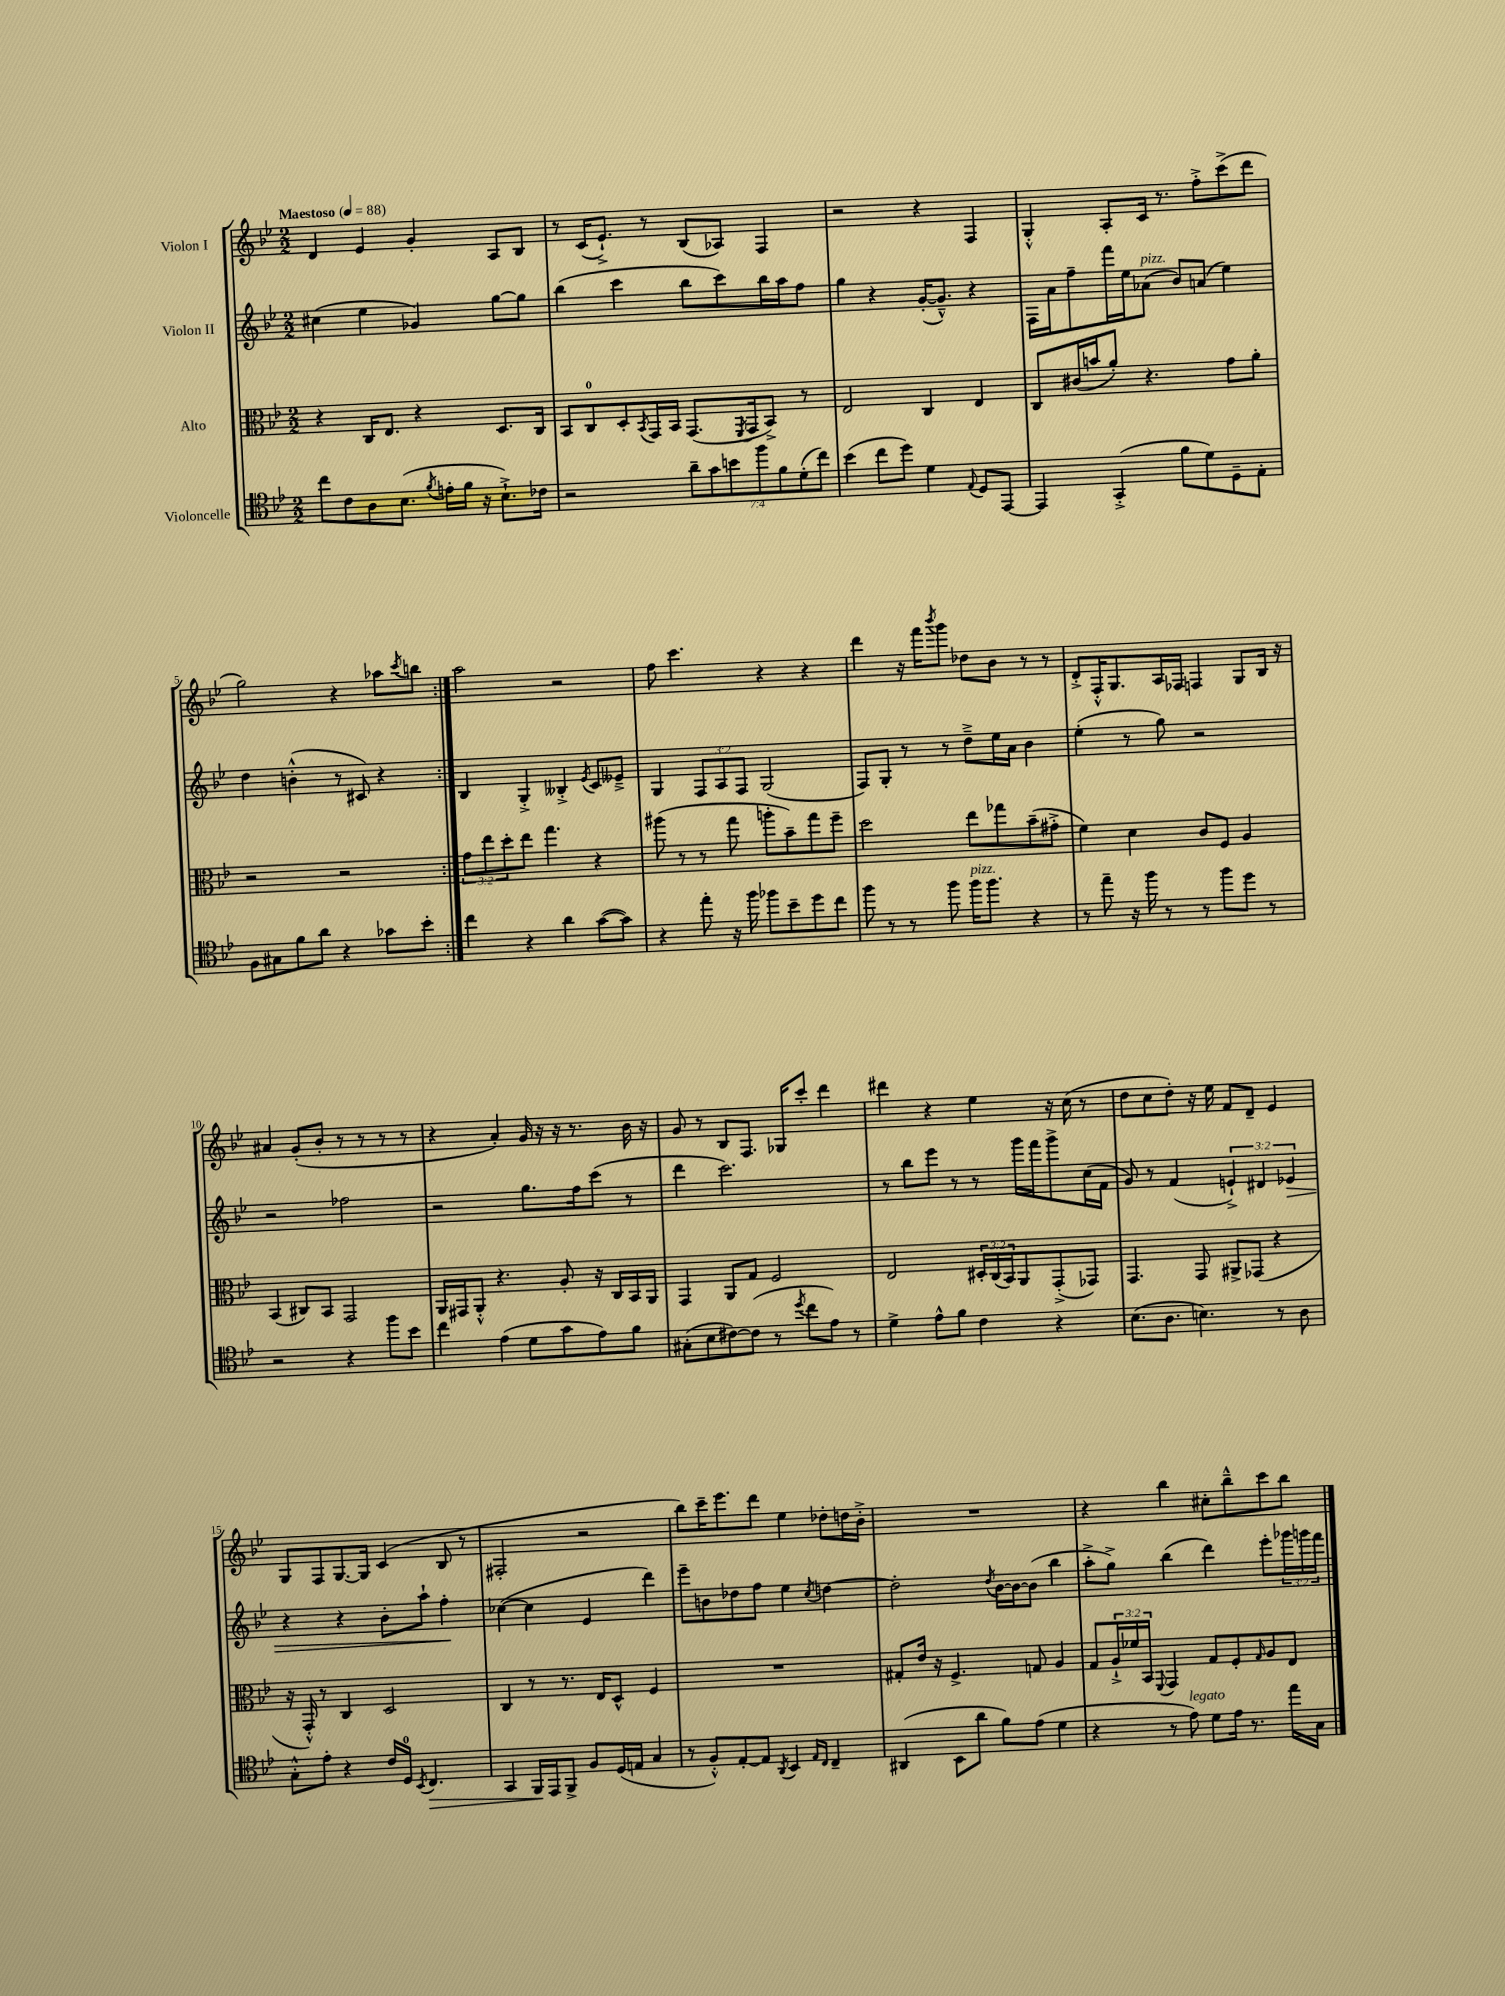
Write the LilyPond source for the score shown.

<<
\new StaffGroup <<
\new Staff = "s0" \with { instrumentName = "Violon I" } {
    \clef treble \key bes \major \numericTimeSignature \time 2/2 \tempo "Maestoso" 4 = 88
    \repeat volta 2 { d'4 ees'4 g'4-. a8 bes8 |
    r8 c'16( ees'8.-!->) r8 bes8( aes8) f4 |
    r2 r4 f4 |
    g4-.-^ a8-. c'16 r8. f''8-.-> c'''8->( d'''8 |
    g''2) r4 aes''8 \acciaccatura { c'''8 } b''8 | }
    a''2 r2 |
    f''8 c'''4. r4 r4 |
    d'''4 r16 f'''16 \acciaccatura { bes'''8 } g'''8 des''8 bes'8 r8 r8 |
    d'8-.-> f16-.-^ g8. a16 fes16 f4 g8 bes16 r16 |
    ais'4 g'8-.( bes'8-. r8 r8 r8 r8 |
    r4 a'4-.) g'16 r16 r16 r8. bes'16 r16 |
    g'8 r8 bes8 f8. ges16 c'''8-. d'''4 |
    dis'''4 r4 ees''4 r16 c''16( r8 |
    d''8 c''8 d''8-.) r16 ees''16 f'8 d'8-- ees'4 |
    g8 f8 g8.~ g16 c'4( bes8 r8 |
    fis2-. r2 |
    bes''8) c'''16-- ees'''8. d'''8 ees''4 des''8-. d''16 bes'16-.-> |
    R1 |
    r4 bes''4 cis''8-. bes''8---^ c'''8 bes''8 \bar "|." |
}
\new Staff = "s1" \with { instrumentName = "Violon II" } {
    \clef treble \key bes \major \numericTimeSignature \time 2/2 \override Staff.TupletNumber.text = #tuplet-number::calc-fraction-text
    \repeat volta 2 { cis''4( ees''4 ges'4) g''8~ g''8 |
    bes''4( c'''4 bes''8 c'''8) bes''16 a''16 f''8 |
    g''4 r4 g'16~-.( g'8.---^) r4 |
    f16 a'16 f''8-- f'''16 ees''16 aes'8^\markup { \italic "pizz." }( bes'8) a'8( ees''4) |
    d''4 b'4-.-^( r8 cis'8) r4 | }
    bes4 g4-.-> beses4-.-> \acciaccatura { ees'8 } c'8 eeses'8---> |
    g4 \tuplet 3/2 { f8 a8 f8 } g2( |
    f8) g8-. r8 r8 d''8---> ees''16 a'16 bes'4 |
    ees''4-.( r8 g''8) r2 |
    r2 fes''2 |
    r2 g''8. f''16 c'''8( r8 |
    d'''4 c'''2.) |
    r8 bes''8 ees'''8 r8 r8 g'''16 f'''16 g'''8-> c''16( f'16 |
    g'8) r8 f'4( \tuplet 3/2 { e'4-!->) dis'4 ees'4\> } |
    r4 r4 bes'8-. a''8-! f''4-.\! |
    ces''4~( ces''4 ees'4 d'''4) |
    ees'''8-- b'8 des''8 f''8 ees''4 \acciaccatura { c''8 } d''4~ |
    d''2-. \acciaccatura { d''8 } bes'16~ bes'16~ bes'8( bes''4 |
    a''8-.-> g''8->) bes''4( d'''4) ees'''8-. \tuplet 3/2 { ges'''16 g'''16 f'''16 } \bar "|." |
}
\new Staff = "s2" \with { instrumentName = "Alto" } {
    \clef alto \key bes \major \numericTimeSignature \time 2/2 \override Staff.TupletNumber.text = #tuplet-number::calc-fraction-text
    \repeat volta 2 { r4 c16 ees8. r4 d8. c16 |
    bes,8 c8-0 d8-. \acciaccatura { bes,8 } g,16 bes,16 g,8.( \acciaccatura { f,8 } g,16 bes,8->) r8 |
    ees2 c4 ees4 |
    c8 cis'16( b'16 a'8-.) r4. g'8 a'8-. |
    r2 r2 | }
    \tuplet 3/2 { g'8 ees''8 d''8-. } ees''8 g''4. r4 |
    ais''8( r8 r8 g''8 a''8-. bes'8--) g''8 f''8-- |
    d''2 ees''8 ges''8 bes'8--( gis'8-.-> |
    f'4) d'4 c'8 f8 a4 |
    bes,4( cis8) bes,8 g,2 |
    a,16 gis,16 a,8-.-^ r4. a8-. r16 c16 bes,16 a,16 |
    g,4 a,8 g8 f2 |
    ees2 \tuplet 3/2 { dis16-. c16( bes,16) } a,8 g,8-.->( ges,8) |
    g,4. g,8 ais,8-> ges,8( r4 |
    r16 g,16-.-^) r8 c4 d2 |
    c4 r8 r8. ees16 d8-^ f4 |
    R1 |
    gis8-. ees'16 r16 f4.-> g8 a4 |
    g8 \tuplet 3/2 { a16-!-> fes'16 bes,16 } \appoggiatura { f,8 } g,4 g8 f8-. \grace { g16 } a8 ees8 \bar "|." |
}
\new Staff = "s3" \with { instrumentName = "Violoncelle" } {
    \clef tenor \key bes \major \numericTimeSignature \time 2/2 \override Staff.TupletNumber.text = #tuplet-number::calc-fraction-text
    \repeat volta 2 { c''8 c'8 a8 bes8.( \acciaccatura { f'8 } e'16-. f'16 r16 bes8.-!->) ces'16 |
    r2 \tuplet 7/4 { a'8-- g'8 b'8 f''8 f'8 d'8-.( c''8) } |
    bes'4( c''8 d''8) d'4 \appoggiatura { ees8 } d8 ees,8~ |
    ees,4 g,4-.->( f'8 d'8) d8-- ees8-. |
    f8 gis8 f'8 a'8 r4 ges'8 bes'8-. | }
    c''4 r4 a'4 g'8~( g'8) |
    r4 ees''8-. r16 f''16 fes''8 bes'8-- d''8 c''8 |
    f''8 r8 r8 f''8 f''16^\markup { \italic "pizz." } f''8. r4 |
    r8 ees''8-- r16 f''16 r8 r8 f''8 d''8 r8 |
    r2 r4 f''8 bes'8 |
    c''4 ees'4( d'8 g'8 ees'8) f'8 |
    gis8-.( bes8 cis'8~) cis'8( r8 \acciaccatura { d''8 } c''8 ees'8) r8 |
    d'4-> ees'8-^ f'8 c'4 r4 |
    bes8.( a8. b4.) r8 a8 |
    g8-.-^ ees'8-. r4 c'16 d16-0 \acciaccatura { bes,8 } c4.\> |
    g,4 f,16\! ees,16 f,8-> f8 d16( e16 g4 |
    r8 f8-.-^) ees8~-. ees8 \acciaccatura { a,8 } bes,4 \grace { ees16 c16 } c4-- |
    ais,4( bes,8 a'8 f'8) ees'8( d'4 |
    r4 r8 ees'8^\markup { \italic "legato" }) d'8 ees'16 r8. ees''16 g16 \bar "|." |
}
>>
>>
